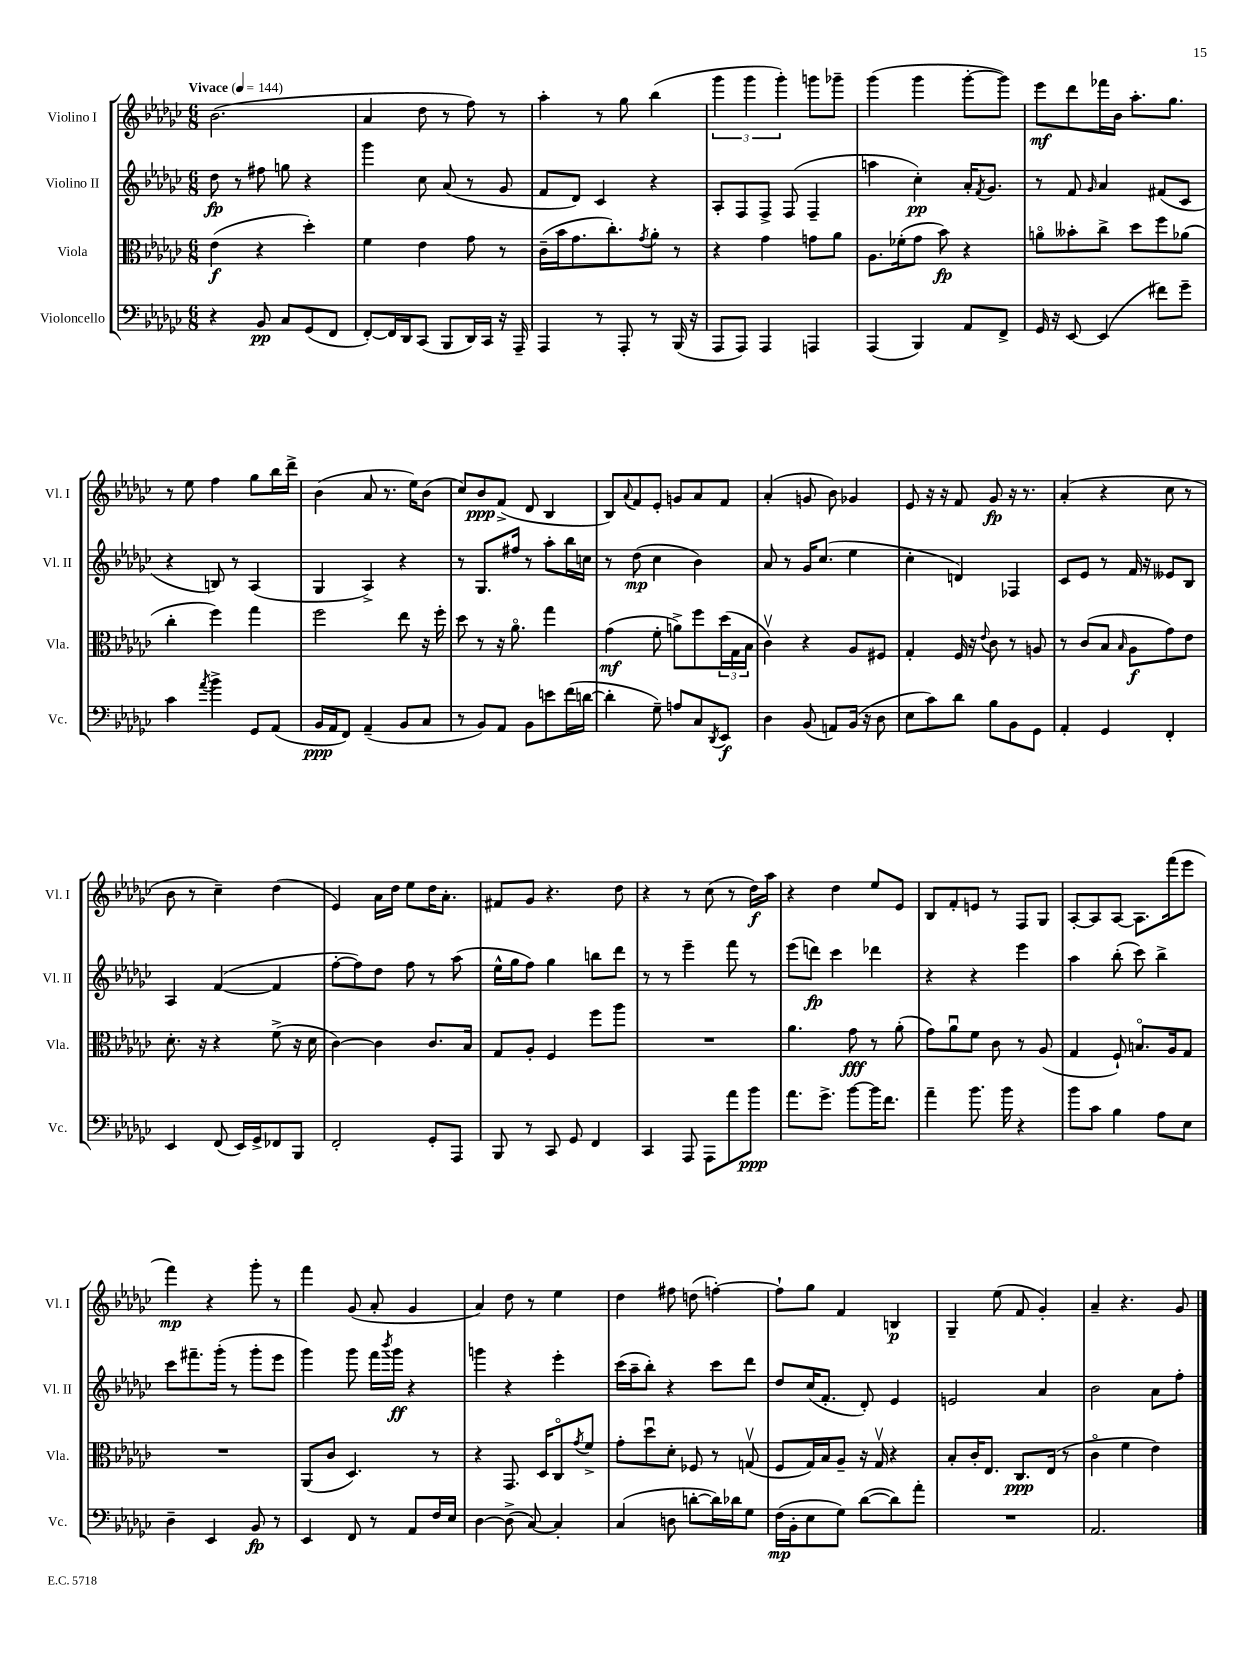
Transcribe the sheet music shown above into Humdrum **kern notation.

**kern	**kern	**kern	**kern
*staff4	*staff3	*staff2	*staff1
*clefF4	*clefC3	*clefG2	*clefG2
*k[b-e-a-d-g-c-]	*k[b-e-a-d-g-c-]	*k[b-e-a-d-g-c-]	*k[b-e-a-d-g-c-]
*M6/8	*M6/8	*M6/8	*M6/8
*MM144	*MM144	*MM144	*MM144
4r	(4e-	8dd-	(2.b-
.	.	8r	.
8BB-	4r	8ff#	.
8C-	.	8gg	.
(8GG-	4dd-')	4r	.
8FF	.	.	.
=	=	=	=
[8FF')	4f	4ggg-	4a-
16FF]	.	.	.
16DD-	.	.	.
(8CC-	4e-	8cc-	8dd-
8BBB-	.	(8a-	8r
16DD-)	8g-	8r	8ff)
16CC-	.	.	.
16r	8r	8g-	8r
16AAA-~	.	.	.
=	=	=	=
4AAA-	(16c-~	8f	4aa-'
.	16b-	.	.
.	8.g-	8d-)	.
8r	.	4c-	8r
.	8.cc-')	.	.
8AAA-'	.	.	8gg-
.	8qg-	.	.
8r	8a-'	4r	(4bb-
(16BBB-	8r	.	.
16r	.	.	.
=	=	=	=
8AAA-	4r	8A-'	6ggg-
8AAA-)	.	8F	.
.	.	.	6ggg-
4AAA-	4g-	8F^	.
.	.	.	6ggg-')
.	.	(8F	.
4AAA	8g	4F~	8ggg
.	8a-	.	8ggg-~
=	=	=	=
(4AAA-	8.A-	4aa	(4ggg-
.	(16f-'	.	.
4BBB-)	8g-	4cc-')	4ggg-
.	8b-)	.	.
8AA-	4r	16a-'	[8ggg-'
.	.	8qf	.
.	.	8.g-	.
8FF^	.	.	8ggg-])
=	=	=	=
16GG-	8ao	8r	8eee-
16r	.	.	.
[8EE-	8b--'	8f	8ddd-
.	.	16qqg-	.
(4EE-]	8cc-^	4a-	16fff-
.	.	.	16b-
.	8dd-	.	8.aa-'
8f#)	8ff	(8f#	.
.	.	.	8.gg-
8g-~	(8a-	8c-	.
=	=	=	=
4c-	4cc-'	4r	8r
.	.	.	8ee-
8qa-	.	.	.
4b-^	4ff)	8B)	4ff
.	.	8r	.
8GG-	4gg-	(4A-	8gg-
(8AA-	.	.	16bb-
.	.	.	16ddd-^
=	=	=	=
16BB-	2ff	4G-	(4b-
16AA-	.	.	.
8FF)	.	.	.
(4AA-~	.	4A-^)	8a-
.	.	.	8.r
8BB-	8ee-	4r	.
.	.	.	16ee-)
8C-	16r	.	(8b-
.	16ff'	.	.
=	=	=	=
8r	8dd-	8r	8cc-)
8BB-)	8r	8.G-	8b-
8AA-	16r	.	(8f^
.	8.a-o	16ff#	.
8BB-	.	8r	8d-
8e	4gg-	8aa-'	4B-
(16f	.	16bb-	.
[16d	.	16cc	.
=	=	=	=
4d']	(4g-	8r	8B-)
.	.	.	8qqa-
.	.	(8dd-	8f
8G-~)	8f'	4cc-	8e-'
8A	8a^)	.	8g
8C-	8ff	4b-)	8a-
8qDD-	.	.	.
8EE-	(24dd-	.	8f
.	24G-	.	.
.	24B-	.	.
=	=	=	=
4D-	4c-v)	8a-	(4a-'
.	.	8r	.
(8BB-	4r	16g-	8g
.	.	(8.cc-	.
8AA)	.	.	8b-)
(16BB-	8A-	4ee-	4g-
16r	.	.	.
8D-	8F#	.	.
=	=	=	=
8E-	4G-'	4cc-'	8e-
8c-)	.	.	16r
.	.	.	16r
8d-	16F	4d)	8f
.	16r	.	.
.	8qqe-	.	.
8B-	8c-	.	8g-
8BB-	8r	4F-	16r
.	.	.	8.r
8GG-	8A	.	.
=	=	=	=
4AA-'	8r	8c-	(4a-'
.	(8c-	8e-	.
4GG-	8B-	8r	4r
.	16qqB-	.	.
.	8A-	16f	.
.	.	16r	.
4FF'	8g-)	8e--	8cc-
.	8e-	8B-	8r
=	=	=	=
4EE-	8.d-'	4A-	8b-
.	.	.	8r
.	16r	.	.
(8FF	4r	([4f	4cc-~)
16EE-)	.	.	.
16GG-^	.	.	.
8FF-	(8f^	4f]	(4dd-
8BBB-	16r	.	.
.	16d-	.	.
=	=	=	=
2FF'	[4c-)	[8ff'	4e-)
.	.	8ff])	.
.	4c-]	8dd-	16a-
.	.	.	16dd-
.	.	8ff	8ee-
8GG-'	8.c-	8r	16dd-
.	.	.	8.a-'
8AAA-	.	(8aa-	.
.	16B-	.	.
=	=	=	=
8BBB-	8G-	16ee-^^	8f#
.	.	16gg-	.
8r	8A-'	8ff)	8g-
8CC-	4F	4gg-	4.r
8GG-	.	.	.
4FF	8ff	8bb	.
.	8aa-	8ddd-	8dd-
=	=	=	=
4CC-	2.r	8r	4r
.	.	8r	.
8AAA-	.	4eee-~	8r
8AAA-	.	.	(8cc-
8a-	.	8fff	8r
8b-	.	8r	16dd-)
.	.	.	16aa-
=	=	=	=
8.a-	4.a-	(8eee-	4r
.	.	8ddd)	.
8.g-^	.	.	.
.	.	4ccc-	4dd-
[8b-	8g-	.	.
16b-]	8r	4ddd-	8ee-
8.f	.	.	.
.	(8a-'	.	8e-
=	=	=	=
4a-~	8g-)	4r	8B-
.	8a-u	.	8f'
8.b-	8f	4r	8e
.	8c-	.	8r
16b-	.	.	.
4r	8r	4eee-	8F
.	(8A-	.	8G-
=	=	=	=
8b-	4G-	4aa-	[8A-'
8c-	.	.	8A-]
4B-	8F`)	(8bb-'	[8A-
.	8.Bo	8ccc-)	8.A-]
8A-	.	4bb-^	.
.	16A-	.	(16fff
8E-	8G-	.	8eee-
=	=	=	=
4D-~	2.r	8ccc-	4fff)
.	.	8.fff#~	.
4EE-	.	.	4r
.	.	(16ggg-'	.
.	.	8r	.
8BB-	.	8ggg-'	8ggg-'
8r	.	8eee-	8r
=	=	=	=
4EE-	(8AA-	4ggg-)	4fff
.	8c-	.	.
8FF	4.D-)	8ggg-	(8g-
8r	.	16fff	8a-'
.	.	8qbbb-	.
.	.	16ggg-	.
8AA-	.	4r	4g-
16F	8r	.	.
16E-	.	.	.
=	=	=	=
[4D-	4r	4ggg	4a-)
(8D-^]	8.GG-	4r	8dd-
[8C-)	.	.	8r
.	16D-	.	.
4C-']	8C-o	4eee-'	4ee-
.	8qg-	.	.
.	8f^	.	.
=	=	=	=
(4C-	8g-'	(16ccc-	4dd-
.	.	16aa-~	.
.	8dd-u	8bb-')	.
8D	8d-'	4r	8ff#
[8d'	8F-	.	(8dd
16d])	8r	8ccc-	[4ff')
16d-	.	.	.
8G-	(8Gv	8ddd-	.
=	=	=	=
(16F	8F	8dd-	8ff`]
16BB-'	.	.	.
8E-	16G-)	(16cc-	8gg-
.	16B-	8.f'	.
8G-)	8A-~	.	4f
([8d-	16r	8d-')	.
.	16G-v	.	.
8d-])	4r	4e-	4B
8a-'	.	.	.
=	=	=	=
2.r	8B-'	2e	4G-~
.	16c-'	.	.
.	8.E-	.	.
.	.	.	(8ee-
.	8.C-	.	8f
.	.	4a-	4g-')
.	(16E-	.	.
.	8r	.	.
=	=	=	=
2.AA-	4c-o	2b-	4a-~
.	4f	.	4.r
.	4e-)	8a-	.
.	.	8ff'	8g-
==	==	==	==
*-	*-	*-	*-
